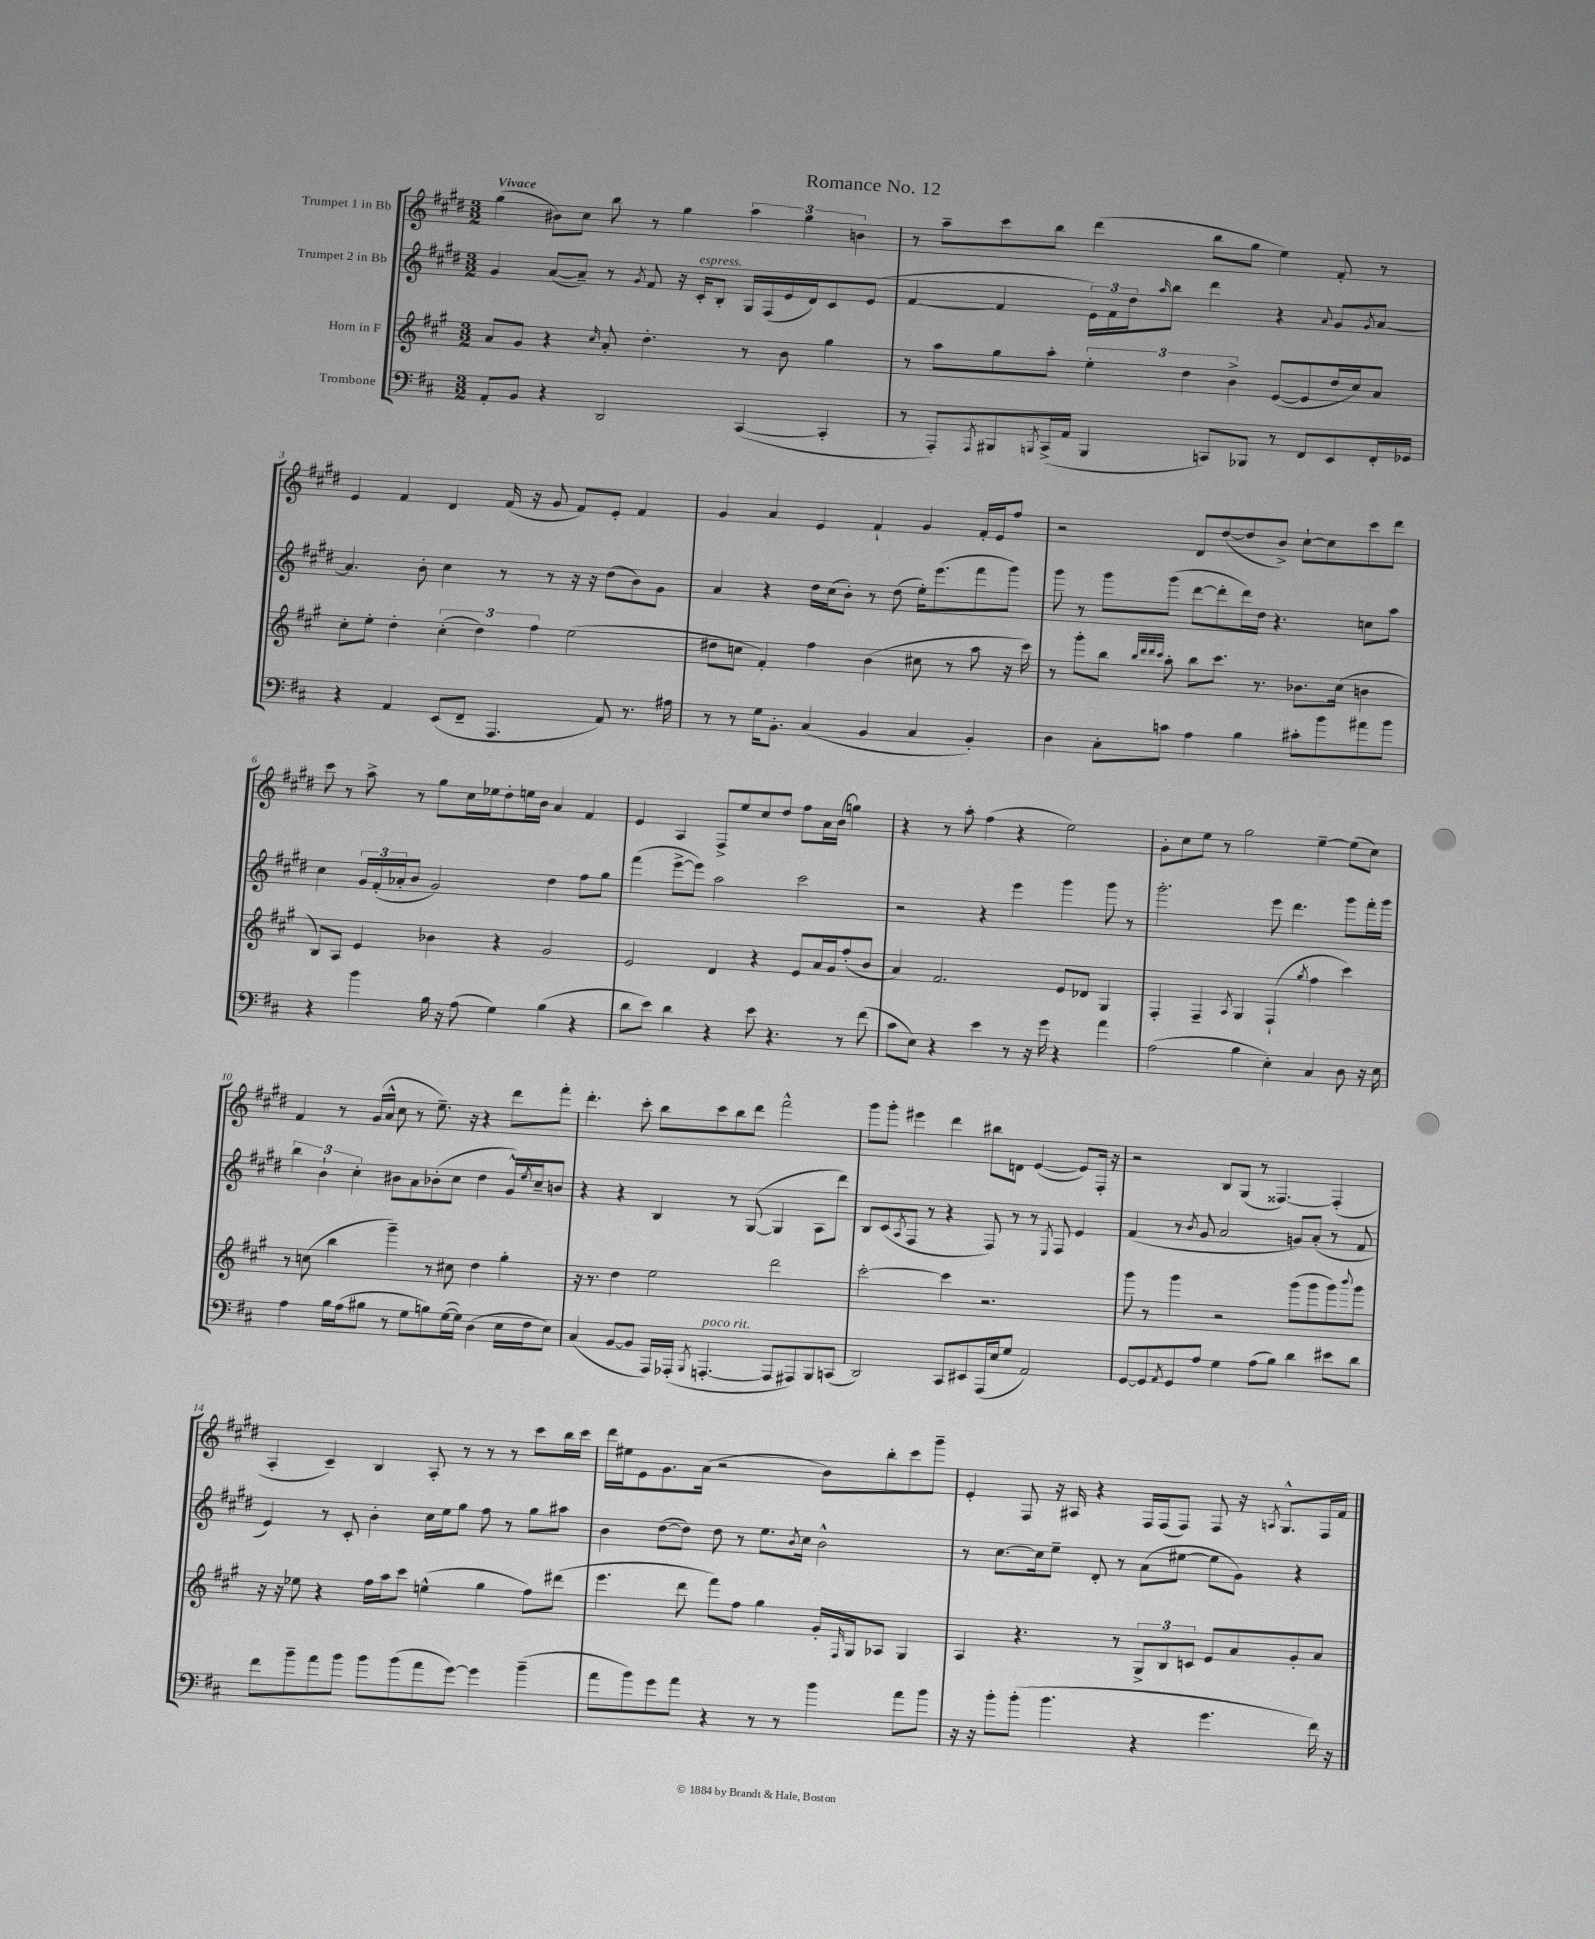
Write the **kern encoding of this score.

**kern	**kern	**kern	**kern
*staff4	*staff3	*staff2	*staff1
*clefF4	*clefG2	*clefG2	*clefG2
*k[f#c#]	*k[f#c#g#]	*k[f#c#g#d#]	*k[f#c#g#d#]
*M3/2	*M3/2	*M3/2	*M3/2
8AA'	8a	4g#	(4gg#
8BB	8g#	.	.
4r	4r	([8a	8b#)
.	.	8a~])	8cc#
.	16qqcc#	.	.
2DD	8a'	8r	8bb
.	.	8qg#	.
.	4.dd'	8f#	8r
.	.	16r	4gg#
.	.	16c#'	.
.	.	8B'	.
([4CC#	8r	16G#	6aa
.	.	(16F#	.
.	8b	16e	.
.	.	.	6gg#
.	.	16d#)	.
4CC#']	4gg#	8c#	.
.	.	.	6b
.	.	(8e	.
=	=	=	=
8r	8r	[4f#	8r
8AAA')	8aa	.	8aa~
8qAAA	.	.	.
8BBB#	8gg#	4f#]	8ccc#
8qBBB	.	.	.
(16CC#^	8aa'	.	8bb
16AA	.	.	.
4BBB	6ee'	24e)	(4ddd#
.	.	24f#	.
.	.	24dd#	.
.	.	16qqaa	.
.	.	8bb	.
.	6dd	.	.
8CC)	.	4ddd#	8bb
.	6b^	.	.
8BBB-	.	.	8gg#
8r	([8e	4r	4ee)
8FF#	8e]	.	.
.	.	8qqa	.
8EE	16dd	8g#	8f#'
.	16cc#)	.	.
.	.	8qg#	.
16FF#'	8a	[8a	8r
16GG-	.	.	.
=	=	=	=
4r	8cc#'	4.a]	4e
.	8ee'	.	.
4AA	4dd'	.	4f#
.	.	8b'	.
(8EE	(6cc#'	4cc#	4d#
8FF#~	.	.	.
.	6dd)	.	.
4.AAA	.	8r	(16f#
.	.	.	16r
.	6ff#	.	.
.	.	8r	8g#
.	(2ee	16r	8f#)
.	.	16r	.
8AA)	.	(8dd#	8e'
8.r	.	8b)	4f#
.	.	8g#	.
16A#	.	.	.
=	=	=	=
8r	8dd#	4a	4g#
8r	8cc	.	.
16G	4f#')	4r	4a
8.BB'	.	.	.
(4C#	4ff#	16dd#	4e
.	.	(16cc#	.
.	.	8b')	.
4BB	(4b	8r	4f#`
.	.	(8dd#	.
4C#	8cc#	16ee')	4g#
.	.	(8.eee	.
.	8r	.	.
4BB')	8aa	8fff#	16f#'
.	.	.	16e
.	16r	8ggg#)	8ff#
.	16ccc#)	.	.
=	=	=	=
4D	8r	8ggg#	2r
.	8ggg#'	8r	.
8C#'	8bb	8ggg#	.
.	32qqbb	.	.
.	32qqddd	.	.
.	32qqddd	.	.
.	32qqccc#	.	.
8c	8aa'	(8ggg#	.
4A	8bb	[8ddd#	8d#
.	8.ccc#	8ddd#']	([8dd#
4B	.	16ddd#)	8dd#]
.	8.r	16dd#	.
.	.	4.r	8b^)
8c#'	8.b-	.	[8cc#`
8b	.	.	8cc#]
.	(16cc#	.	.
8a#	4b	8cc	8ccc#
8b	.	8aa	8ddd#
=	=	=	=
4r	8B)	4cc#	8ccc#
.	8A	.	8r
4b	4e	24g#	8aa^
.	.	(24f#'	.
.	.	24a-'	.
.	.	8b	8r
16B	4b-	2g#)	8gg#
16r	.	.	.
(8A	.	.	16cc#
.	.	.	16ee-
4G)	4r	.	8dd#'
.	.	.	16ee
.	.	.	16b
(4B	2g#	4dd#	4a
4r	.	8ff#	4f#
.	.	8gg#	.
=	=	=	=
8d	2e	(4fff#	4e
8e)	.	.	.
4d	.	[8eee^	4A
.	.	8eee])	.
4r	4d	2aa	8F#^
.	.	.	8ee
8e	4r	.	8cc#
4.r	.	.	8dd#
.	8e	2ccc#	8ff#
.	16a	.	16a
.	16g#	.	(16b
8r	(8ff#'	.	4gg)
(8f#	8b	.	.
=	=	=	=
8c#	4a)	2r	4r
8E)	.	.	.
4r	2.f#	.	8r
.	.	.	8aa'
4e	.	4r	(4ff#
8r	.	4eee	4r
16r	.	.	.
16g	.	.	.
4r	8e	4ggg#	2ee)
.	8d-	.	.
4a	4G#	8ggg#	.
.	.	8r	.
=	=	=	=
(2A	4F#'	2.ggg#'	8g#'
.	.	.	8cc#
.	4F#~	.	8ee
.	.	.	8r
.	8qA	.	.
4B	4G#	.	2gg#
4E')	(4F#`	8eee	.
.	.	4.ddd#	.
.	8qgg#	.	.
4C#	4ff#	.	[4ee~
8D	4ccc#)	8ggg#	(8ee]
16r	.	16fff#'	8cc#)
16E	.	16ggg#	.
=	=	=	=
4A	8r	6bb	4f#
.	(8cc	.	.
.	.	6b`	.
16B	4bb	.	8r
(16A	.	.	.
.	.	6cc#'	.
8B#	.	.	(16g#
.	.	.	16a^^
8r	4ggg#~)	8b#	8cc#
8G	.	8a	8r
8B)	8r	(8b-'	8.ee~)
([16G	8cc#	8cc#	.
16G])	.	.	16r
(4D	4dd	4dd#	4r
16E	4gg#'	16g#^^)	8ddd#
.	.	8qee	.
16F#	.	16cc#~	.
8E)	.	8b	8fff#'
=	=	=	=
(4C#	16r	4r	4.ddd#'
.	8.r	.	.
[8BB	4dd	4r	.
8BB]	.	.	8ccc#'
16AAA)	2ee	4B	8bb
(16AAA-'	.	.	.
8qBBB	.	.	.
[4.AAA'	.	.	8ccc#
.	.	8r	8bb
.	.	([8G#	8ddd#
8AAA]	2ddd	4G#]	2fff#^^
8AAA#)	.	.	.
8BBB	.	8A	.
(8CC	.	8ddd#)	.
=	=	=	=
2DD)	[2ccc#'	8B	8ggg#
.	.	(8c#	8ggg#'
.	.	8qA	.
.	.	8F#	4eee#
.	.	8r	.
8CC#	4ccc#]	4r	4ddd#
8EE#	.	.	.
(16AAA	2.r	8F#)	8bb#
16E	.	.	.
8G	.	8r	8d
2AA)	.	8r	([4e
.	.	8qE	.
.	.	8F#	.
.	.	4e	8e])
.	.	.	16F#'
.	.	.	16r
=	=	=	=
[8GG	8ggg#	(4f#	2r
8GG]	8r	.	.
8qAA	.	.	.
8GG	4ggg#	8r	.
.	.	8qb	.
8A	.	8g#	.
4G	2r	2a	8B
.	.	.	(8G#
(8A	.	.	8r
8B)	.	.	[4.F##)
4d	(8ggg#	8g)	.
.	8ggg#	(8a'	.
8e#	8ggg#)	8r	(4F##']
.	8qqbbb	.	.
8d	8ggg#	8f#	.
=	=	=	=
8f#	16r	4e)	4A'
.	16r	.	.
8b~	8ee-	.	.
8a	4r	8r	4c#~)
8b	.	8c#'	.
8b	16ff#	4b'	4B
.	16aa	.	.
(8b	8ccc#	.	.
8a	(4ee^^	16cc#	8A'
.	.	16ee	.
[8g)	.	8gg#	8r
4g]	4gg#	8ff#	8r
.	.	8r	8r
(4b~	8ff#)	8gg#	8ccc#
.	(8ddd#	8aa#	16bb
.	.	.	16ccc#
=	=	=	=
8a	4.eee	4b	16ddd#
.	.	.	16ee#
8b)	.	.	8e
8g	.	([8dd#	8.g#
8a	8ddd	8dd#])	.
.	.	.	(16a
4r	8fff#)	8dd#	2r
.	8ff#	8r	.
8r	4gg#	8.ee	.
8r	.	.	.
.	.	8qb	.
.	.	16cc#	.
4b	16g#'	2b^^	8b)
.	16qqF#	.	.
.	16G#	.	.
.	8A-	.	8bb'
8a	4G#	.	8ccc#
8b	.	.	8ggg#~
=	=	=	=
16r	4A	8r	4e'
16r	.	.	.
8b'	.	[8.cc#	.
(8b'	4.r	.	8F#
.	.	16cc#]	.
4.b	.	8ee~	16r
.	.	.	16A#
.	.	8d#'	4r
.	8r	8r	.
4r	12G#^	(8a	16F#
.	.	.	(16F#
.	12B	.	.
.	.	[8ee#	8F#)
.	12c	.	.
4.g	8e	8ee#]	8F#
.	8a	8g#)	16r
.	.	.	8qA
.	.	.	8.G#^^
.	8g#'	4r	.
16f#)	8a	.	16F#
16r	.	.	16f#
==	==	==	==
*-	*-	*-	*-
